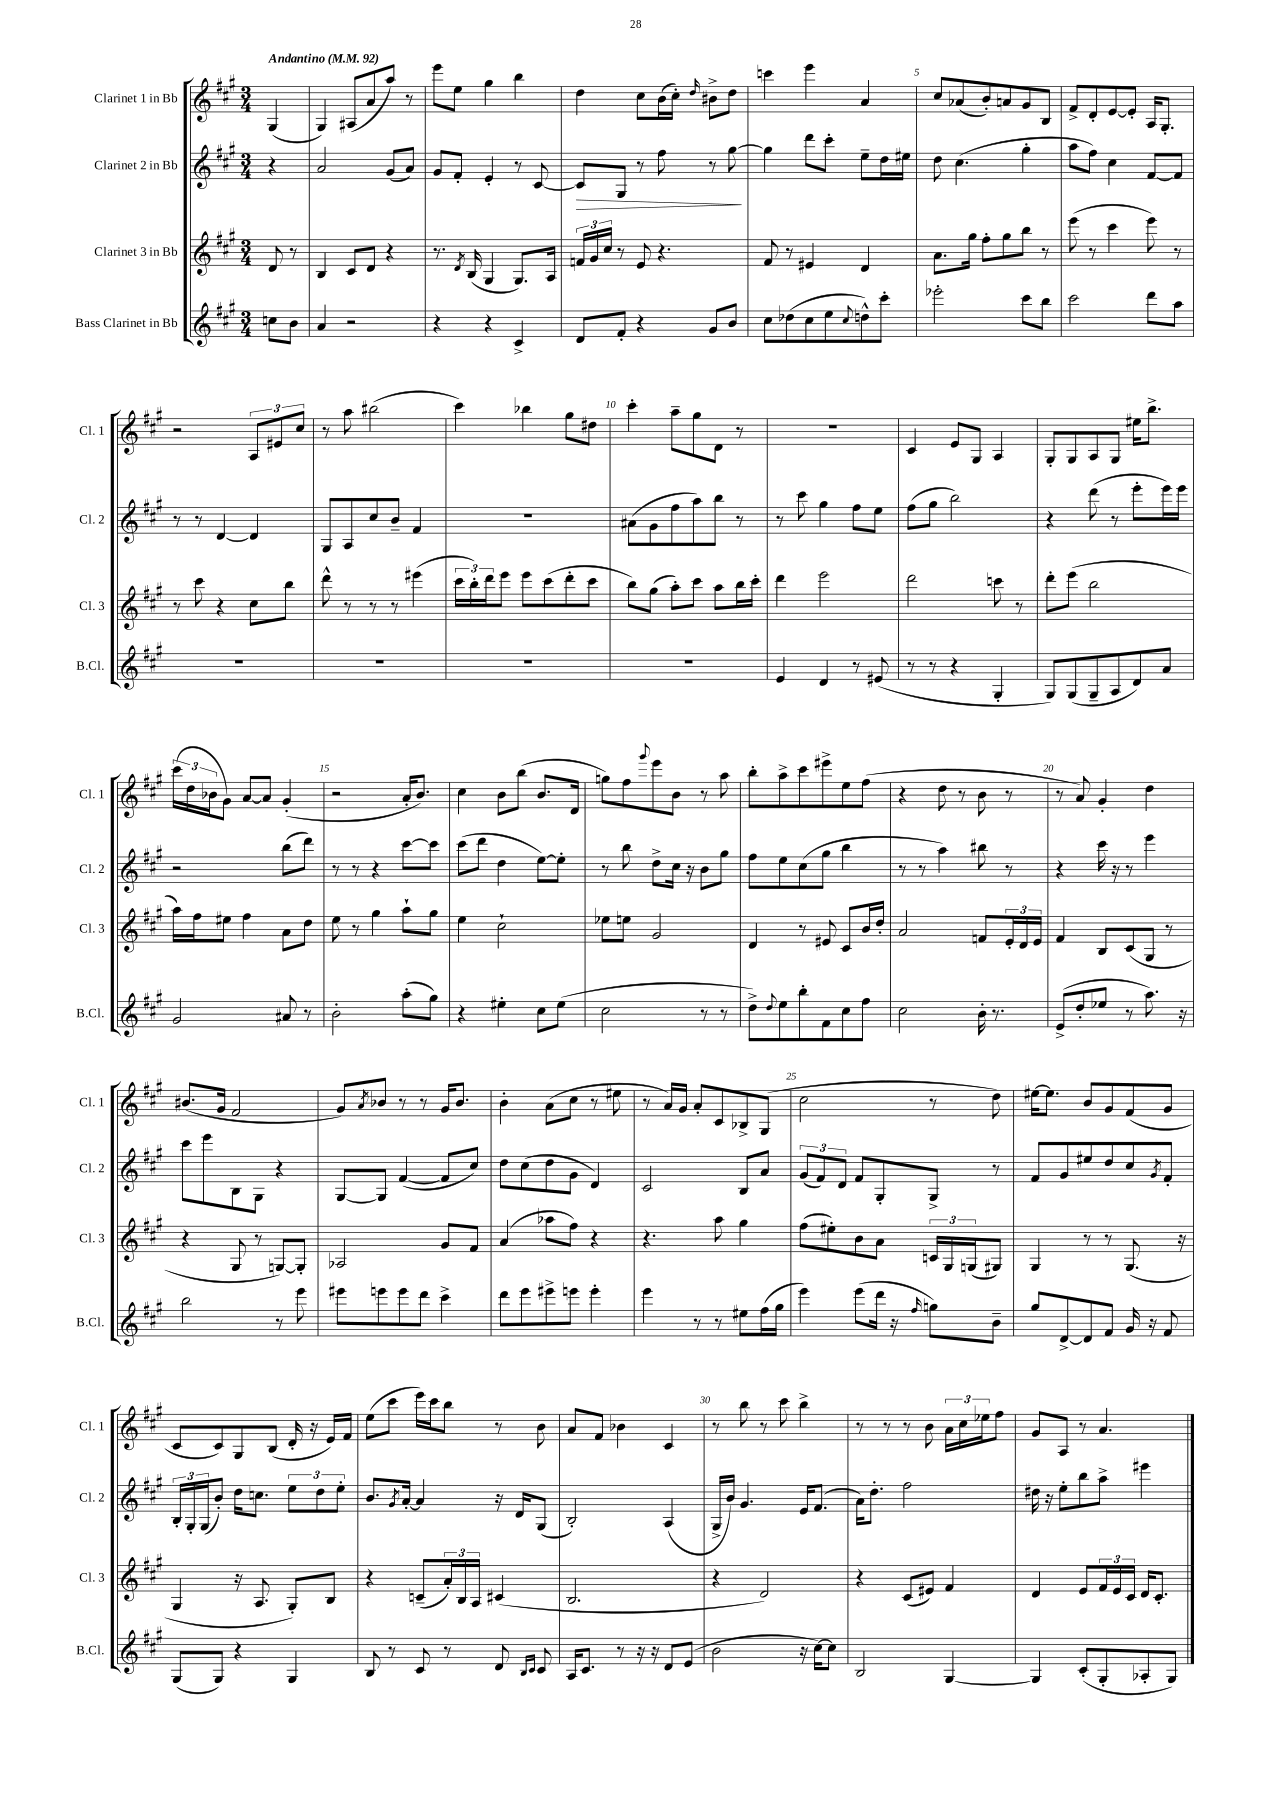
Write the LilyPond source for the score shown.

<<
\new StaffGroup <<
\new Staff = "s0" \with { instrumentName = "Clarinet 1 in Bb" shortInstrumentName = "Cl. 1" } {
    \clef treble \key a \major \numericTimeSignature \time 3/4 \partial 4 \tempo "Andantino" 4 = 92
    gis4( |
    gis4) ais8( a'8 a''8) r8 |
    e'''8 e''8 gis''4 b''4 |
    d''4 cis''8 b'16( cis''16-.) \grace { d''16 } bis'8-> d''8 |
    c'''4 e'''4 a'4 |
    cis''8 aes'8( b'8-.) a'8 gis'8 b8 |
    fis'8-> d'8-. e'8~ e'8-. a16 gis8.-. |
    r2 \tuplet 3/2 { a8 eis'8 cis''8 } |
    r8 a''8 bis''2( |
    cis'''4) bes''4 gis''8 dis''8 |
    cis'''4-. a''8-- gis''8 d'8 r8 |
    R2. |
    cis'4 e'8 gis8 a4 |
    gis8-. gis8 a8 gis8 eis''16 b''8.-> |
    \tuplet 3/2 { cis'''16( d''16 bes'16 } gis'8) a'8~ a'8 gis'4-.( |
    r2 a'16-. b'8.) |
    cis''4 b'8 b''8( b'8. d'16 |
    g''8) fis''8 \appoggiatura { gis'''8 } e'''8 b'8 r8 a''8 |
    b''8-. a''8-> cis'''8 eis'''8-> e''8 fis''8( |
    r4 d''8 r8 b'8 r8 |
    r8 a'8) gis'4-. d''4 |
    bis'8.( gis'16 fis'2 |
    gis'8) \acciaccatura { a'8 } bes'8 r8 r8 gis'16 bes'8. |
    b'4-. a'8( cis''8 r8 eis''8 |
    r8 a'16) gis'16 a'8-. cis'8 bes8-> gis8( |
    cis''2 r8 d''8) |
    eis''16~ eis''8. b'8 gis'8 fis'8( gis'8 |
    cis'8 cis'8) gis8 b8( d'16-. r16 e'16) fis'16 |
    e''8( cis'''8 e'''16) cis'''16 b''8 r8 b'8 |
    a'8 fis'8 bes'4 cis'4 |
    r8 b''8 r8 cis'''8 b''4-> |
    r8 r8 r8 b'8 \tuplet 3/2 { a'16 cis''16 ees''16 } fis''8 |
    gis'8 a8 r8 a'4. \bar "|." |
}
\new Staff = "s1" \with { instrumentName = "Clarinet 2 in Bb" shortInstrumentName = "Cl. 2" } {
    \clef treble \key a \major \numericTimeSignature \time 3/4 \partial 4
    r4 |
    a'2 gis'8( a'8) |
    gis'8 fis'8-. e'4-. r8 cis'8~ |
    cis'8\> gis8 r8 fis''8 r8 gis''8~\! |
    gis''4 d'''8 cis'''8-. e''8-- d''16 eis''16 |
    d''8 cis''4.( gis''4-. |
    a''8 fis''8) cis''4 fis'8~ fis'8 |
    r8 r8 d'4~ d'4 |
    gis8 a8 cis''8 b'8-- fis'4 |
    r2. |
    ais'8( gis'8 fis''8 a''8) b''8 r8 |
    r8 cis'''8 gis''4 fis''8 e''8 |
    fis''8( gis''8 b''2) |
    r4 d'''8( r8 e'''8-. e'''16) e'''16 |
    r2 b''8( d'''8) |
    r8 r8 r4 cis'''8~ cis'''8 |
    cis'''8( d'''8 d''4 e''8~) e''8-. |
    r8 b''8 d''8-> cis''16 r16 b'8 gis''8 |
    fis''8 e''8 cis''8( gis''8 b''4 |
    r8 r8 a''4) bis''8 r8 |
    r4 cis'''16 r16 r8 e'''4 |
    cis'''8 e'''8 b8 gis8 r4 |
    gis8~ gis8 fis'4~( fis'8 cis''8) |
    d''8 cis''8( d''8 gis'8 d'4) |
    cis'2 b8 a'8 |
    \tuplet 3/2 { gis'8( fis'8) d'8 } fis'8 gis8-. gis8-> r8 |
    fis'8 gis'8 eis''8 d''8 cis''8 \acciaccatura { gis'8 } fis'8-. |
    \tuplet 3/2 { b16-. gis16-. gis16( } b'8-.) d''16 c''8. \tuplet 3/2 { e''8 d''8 e''8-. } |
    b'8. \acciaccatura { gis'8 } a'16~-. a'4 r16 d'16 gis8( |
    b2-.) a4( |
    gis16-> b'16) gis'4. e'16 fis'8.( |
    a'16) d''8.-. fis''2 |
    dis''16 r16 e''8-. b''8 a''8-> eis'''4 \bar "|." |
}
\new Staff = "s2" \with { instrumentName = "Clarinet 3 in Bb" shortInstrumentName = "Cl. 3" } {
    \clef treble \key a \major \numericTimeSignature \time 3/4 \partial 4
    d'8 r8 |
    b4 cis'8 d'8 r4 |
    r8. \acciaccatura { d'8 } b16( gis4 gis8.) a16 |
    \tuplet 3/2 { f'16 gis'16 cis''16 } r8 e'8 r4. |
    fis'8 r8 eis'4 d'4 |
    a'8. gis''16 fis''8-. gis''8 b''8 r8 |
    e'''8( r8 cis'''4 e'''8) r8 |
    r8 cis'''8 r4 cis''8 b''8 |
    d'''8-^ r8 r8 r8 eis'''4( |
    \tuplet 3/2 { cis'''16 b''16-.) d'''16 } e'''8 e'''8 cis'''8( d'''8-. cis'''8 |
    b''8) gis''8( a''8-.) cis'''8 a''8 b''16 cis'''16-. |
    d'''4 e'''2 |
    d'''2 c'''8 r8 |
    d'''8-. e'''8( b''2 |
    a''16) fis''16 eis''8 fis''4 a'8 d''8 |
    e''8 r8 gis''4 a''8-! gis''8 |
    e''4 cis''2-! |
    ees''8 e''8 gis'2 |
    d'4 r8 eis'8 cis'8 b'16 d''16-. |
    a'2 f'8 \tuplet 3/2 { e'16-. d'16 e'16 } |
    fis'4 b8 cis'8( gis8 r8 |
    r4 gis8 r8 g8~) g8-. |
    aes2 gis'8 fis'8 |
    a'4( aes''8 fis''8) r4 |
    r4. a''8 gis''4 |
    fis''8( eis''8-.) b'8 a'8 \tuplet 3/2 { c'16 gis16 g16( } gis8) |
    gis4 r8 r8 gis8.( r16 |
    gis4 r16 a8. gis8-.) b8 |
    r4 c'8--( \tuplet 3/2 { a'16-.) b16 a16 } cis'4( |
    b2. |
    r4 d'2) |
    r4 cis'8( eis'8) fis'4 |
    d'4 e'8 \tuplet 3/2 { fis'16 e'16 cis'16 } d'16 cis'8.-. \bar "|." |
}
\new Staff = "s3" \with { instrumentName = "Bass Clarinet in Bb" shortInstrumentName = "B.Cl." } {
    \clef treble \key a \major \numericTimeSignature \time 3/4 \partial 4
    c''8 b'8 |
    a'4 r2 |
    r4 r4 cis'4-> |
    d'8 fis'8-. r4 gis'8 b'8 |
    cis''8 des''8( cis''8 e''8 \appoggiatura { cis''8 } d''8-^) cis'''8-. |
    ees'''2-. cis'''8 b''8 |
    cis'''2 d'''8 a''8 |
    R2. |
    R2. |
    R2. |
    R2. |
    e'4 d'4 r8 eis'8( |
    r8 r8 r4 gis4-. |
    gis8) gis8( gis8-- a8 d'8) a'8 |
    gis'2 ais'8 r8 |
    b'2-. a''8-.( gis''8) |
    r4 eis''4-. cis''8 eis''8( |
    cis''2 r8 r8 |
    d''8->) \appoggiatura { d''8 } e''8 b''8-. fis'8 cis''8 fis''8 |
    cis''2 b'16-. r8. |
    e'8->( d''8-. ees''8 r8 a''8.) r16 |
    b''2 r8 e'''8 |
    eis'''8 e'''8 e'''8 d'''8 cis'''4-> |
    d'''8 e'''8 eis'''8-> e'''8 e'''4-. |
    e'''4 r8 r8 eis''8 fis''16( gis''16 |
    e'''4) e'''8( d'''16 r16 \grace { fis''16 } g''8) b'8-- |
    gis''8 d'8~-> d'8 fis'8 gis'16 r16 fis'8 |
    gis8( gis8) r4 gis4 |
    b8 r8 cis'8 r8 d'8 \grace { b16 cis'16 } cis'8 |
    a16 cis'8. r8 r16 r16 d'8 e'8( |
    b'2 r16 cis''16~) cis''8 |
    b2 gis4~ |
    gis4 cis'8-.( gis8-. aes8-. gis8) \bar "|." |
}
>>
>>
\layout { \context { \Score \override BarNumber.break-visibility = ##(#f #t #t) barNumberVisibility = #(every-nth-bar-number-visible 5) } }
